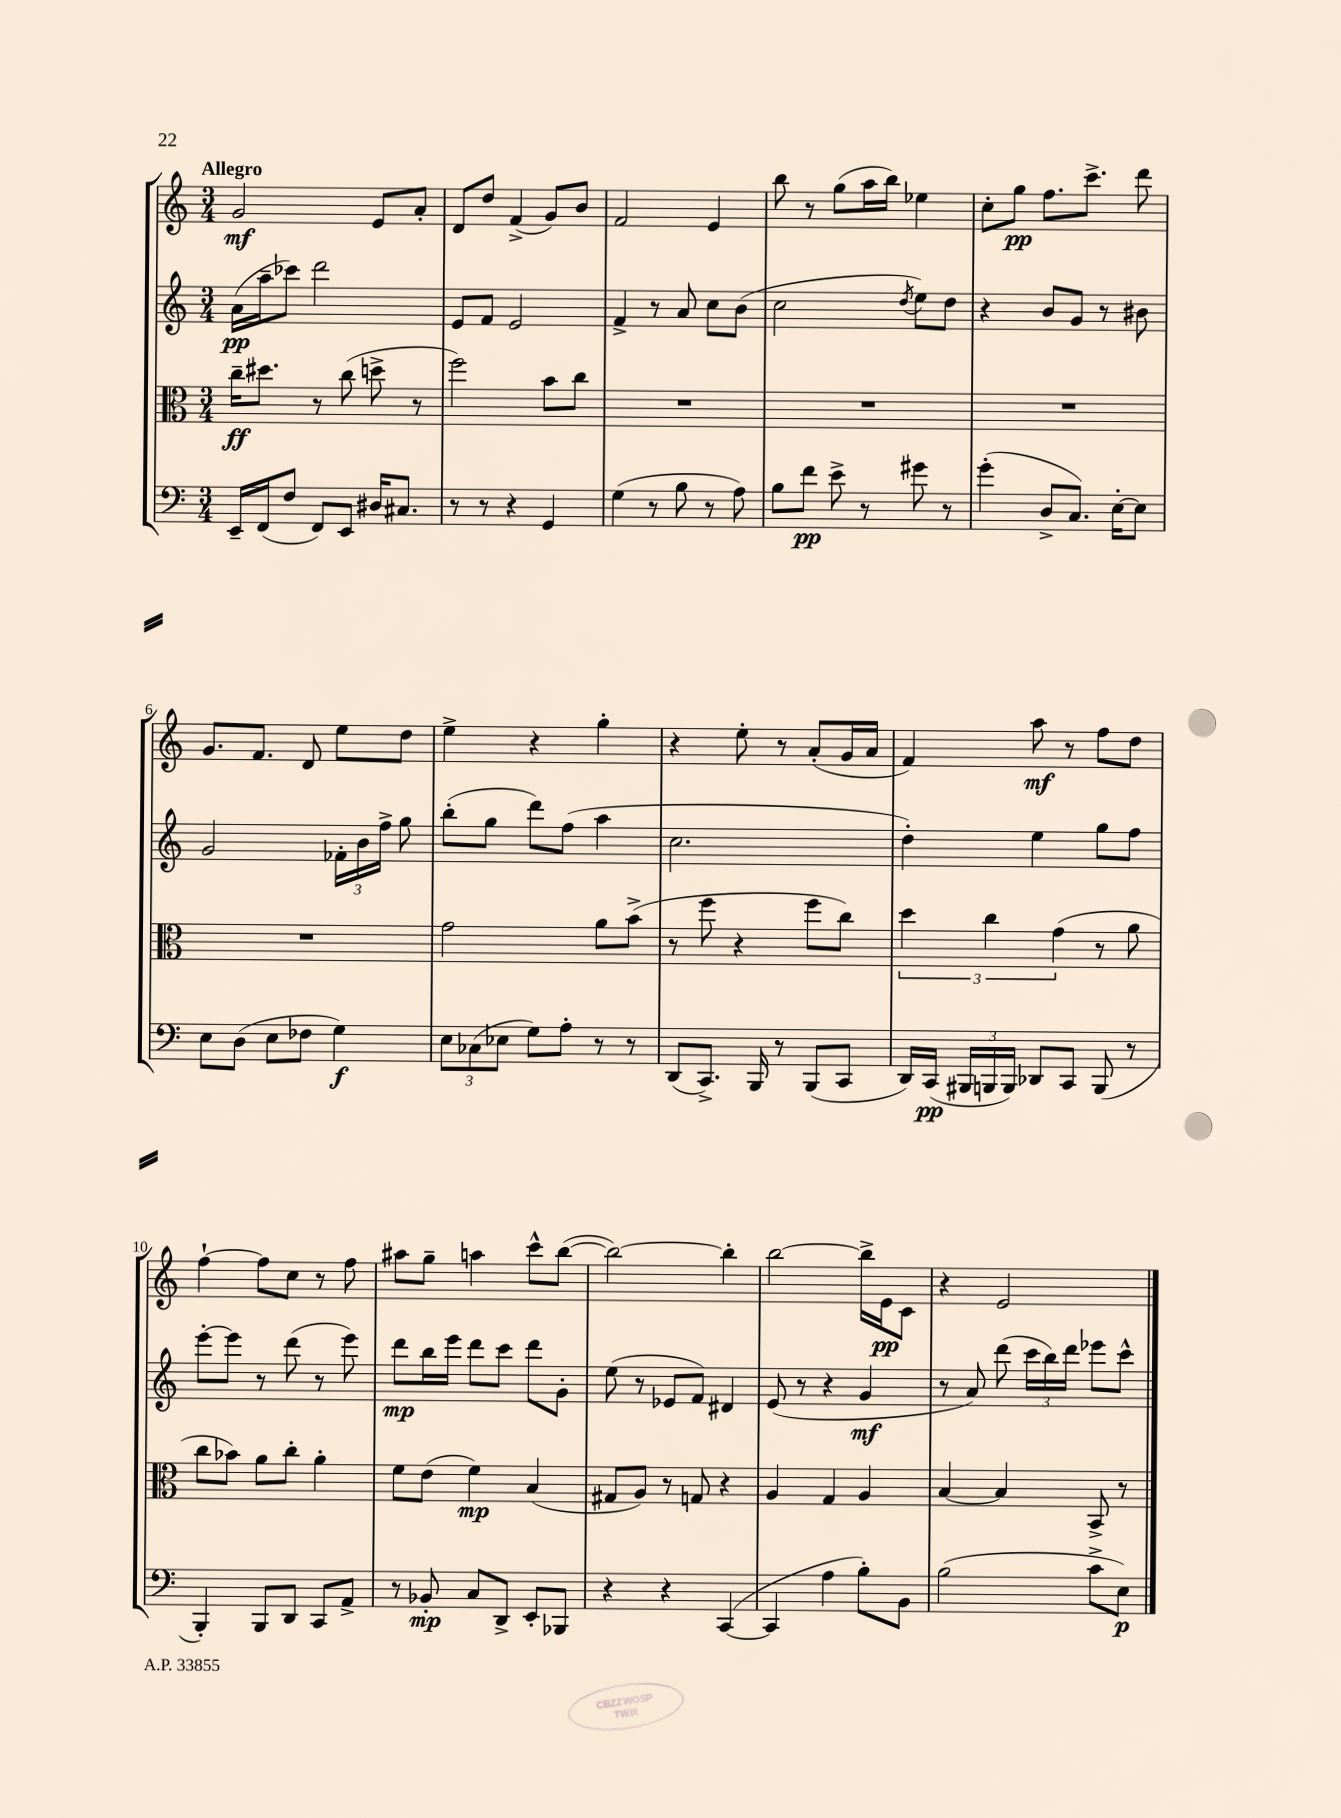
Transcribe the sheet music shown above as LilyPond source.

<<
\new StaffGroup <<
\new Staff = "s0" {
    \clef treble \key c \major \numericTimeSignature \time 3/4 \tempo "Allegro"
    \autoBeamOff g'2\mf e'8[ a'8]-. |
    d'8[ d''8] f'4->( g'8[) b'8] |
    f'2 e'4 |
    b''8 r8 g''8[( a''16 b''16]) ees''4 |
    c''8[-. g''8]\pp f''8.[ c'''8.]-> d'''8 |
    g'8.[ f'8.] d'8 e''8[ d''8] |
    e''4-> r4 g''4-. |
    r4 e''8-. r8 a'8[-.( g'16 a'16] |
    f'4) a''8\mf r8 f''8[ d''8] |
    f''4~-! f''8[ c''8] r8 f''8 |
    ais''8[ g''8]-- a''4 c'''8[-^ b''8]~( |
    b''2~) b''4-. |
    b''2~ b''16[-> e'16\pp c'8] |
    r4 e'2 \bar "|." |
}
\new Staff = "s1" {
    \clef treble \key c \major \numericTimeSignature \time 3/4
    \autoBeamOff a'16[\pp( a''16-- ces'''8]) d'''2 |
    e'8[ f'8] e'2 |
    f'4-> r8 a'8 c''8[ b'8]( |
    c''2 \acciaccatura { d''8 } e''8[) d''8] |
    r4 b'8[ g'8] r8 bis'8 |
    g'2 \tuplet 3/2 { fes'16[-. b'16 f''16]-> } g''8 |
    b''8[-.( g''8] d'''8[) f''8]( a''4 |
    c''2. |
    d''4-.) e''4 g''8[ f''8] |
    e'''8[~-. e'''8] r8 d'''8( r8 e'''8) |
    d'''8[\mp b''16 e'''16] d'''8[ c'''8] d'''8[ g'8]-. |
    e''8( r8 ees'8[ f'8]) dis'4 |
    e'8( r8 r4 g'4\mf |
    r8 a'8) d'''8( \tuplet 3/2 { c'''16[ b''16) d'''16] } ees'''8[ c'''8]-^ \bar "|." |
}
\new Staff = "s2" {
    \clef alto \key c \major \numericTimeSignature \time 3/4
    \autoBeamOff c''16[--\ff dis''8.] r8 c''8( d''8-> r8 |
    f''2) b'8[ c''8] |
    R2. |
    R2. |
    R2. |
    R2. |
    g'2 a'8[ b'8]->( |
    r8 f''8 r4 f''8[ c''8]) |
    \tuplet 3/2 { d''4 c''4 g'4( } r8 a'8 |
    c''8[ bes'8]) a'8[ c''8]-. a'4-. |
    f'8[ e'8]( f'4\mp) b4( |
    gis8[ a8]) r8 g8 r4 |
    a4 g4 a4 |
    b4~ b4 b,8-> r8 \bar "|." |
}
\new Staff = "s3" {
    \clef bass \key c \major \numericTimeSignature \time 3/4
    \autoBeamOff e,16[-- f,16( f8] f,8[) e,8] dis16[ cis8.] |
    r8 r8 r4 g,4 |
    g4( r8 b8 r8 a8) |
    b8[ f'8]\pp e'8-> r8 gis'8 r8 |
    g'4-.( d8[-> c8.]) e16[~-. e8] |
    e8[ d8]( e8[ fes8] g4\f) |
    \tuplet 3/2 { e8[ ces8( ees8] } g8[) a8]-. r8 r8 |
    d,8[( c,8.]->) b,,16 r8 b,,8[( c,8] |
    d,16[) c,16]\pp( \tuplet 3/2 { bis,,16[ b,,16 b,,16]) } des,8[ c,8] b,,8( r8 |
    b,,4-.) b,,8[ d,8] c,8[ a,8]-> |
    r8 bes,8-.\mp c8[ d,8]-> e,8[-. bes,,8] |
    r4 r4 c,4~( |
    c,4 a4 b8[-.) b,8] |
    b2( c'8[-> e8]\p) \bar "|." |
}
>>
>>
